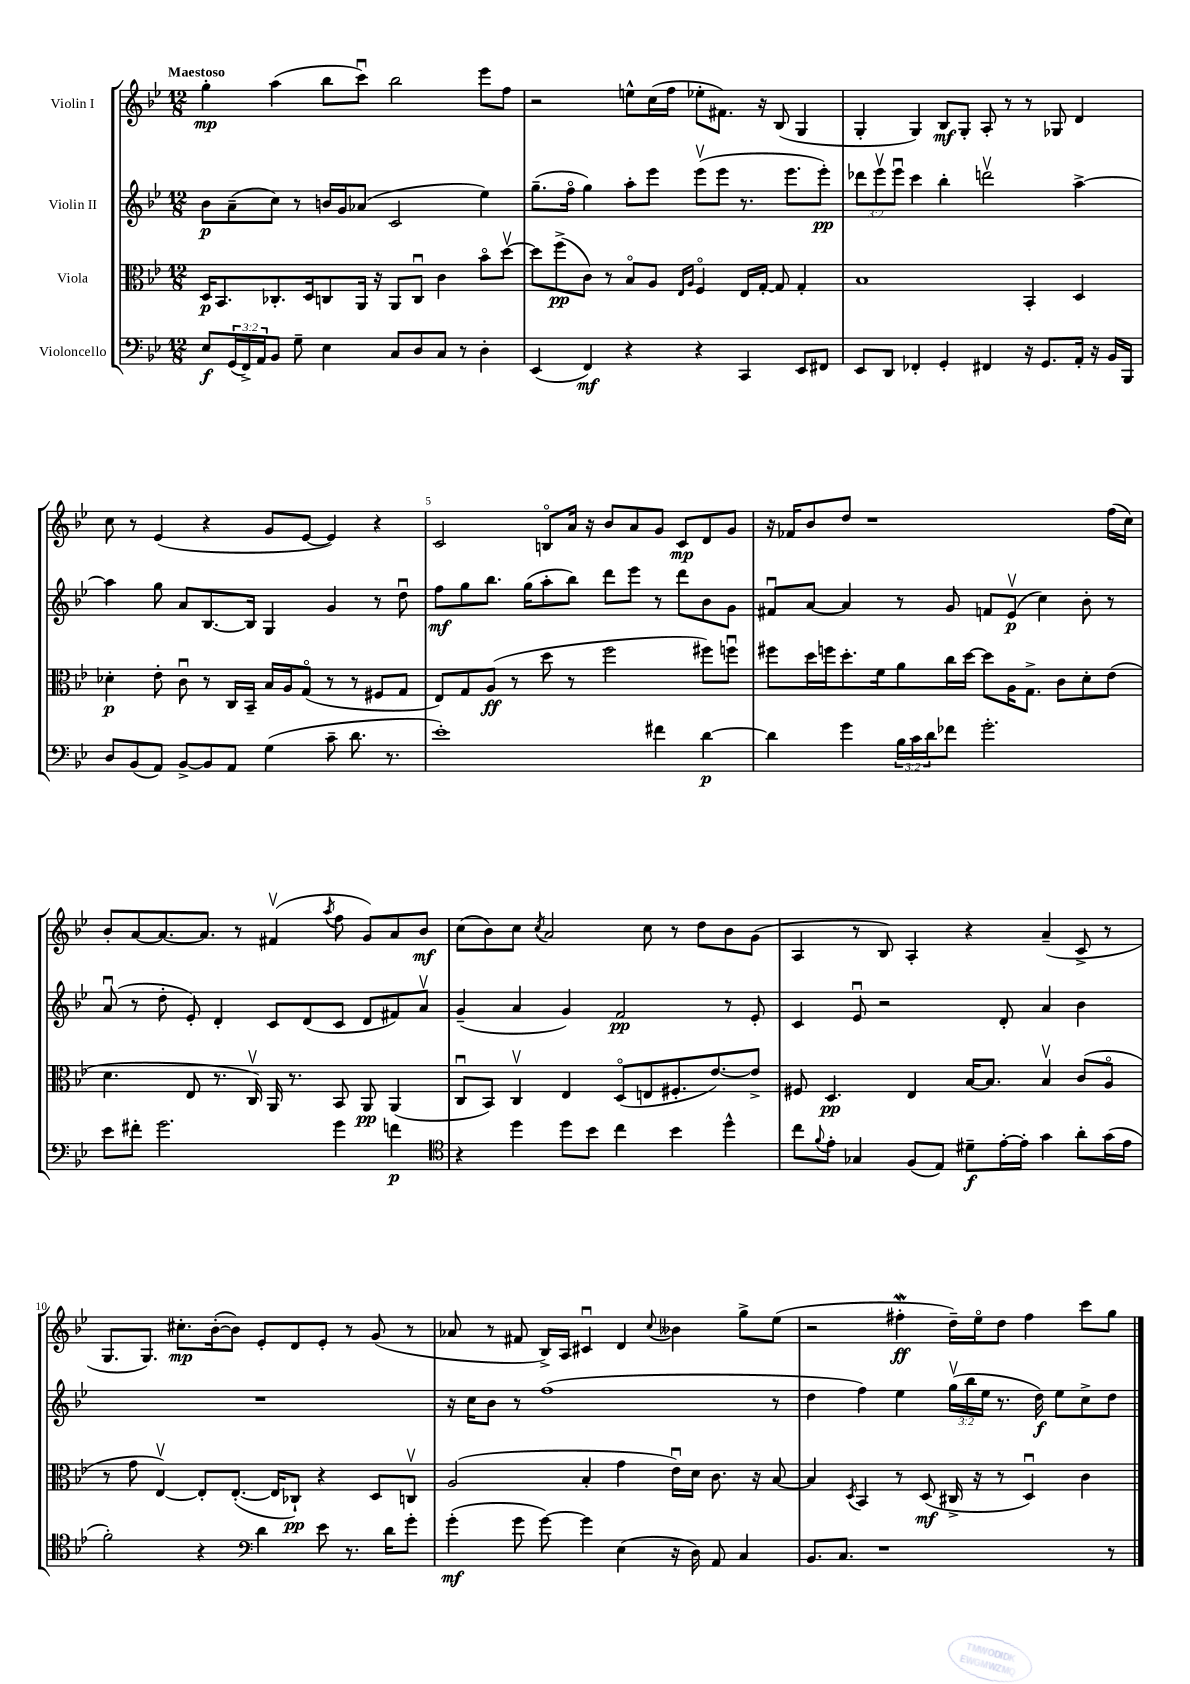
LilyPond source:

<<
\new StaffGroup <<
\new Staff = "s0" \with { instrumentName = "Violin I" } {
    \clef treble \key bes \major \numericTimeSignature \time 12/8 \tempo "Maestoso"
    g''4-.\mp a''4( bes''8 c'''8\downbow) bes''2 ees'''8 f''8 |
    r2 e''8-^ c''16( f''16 ees''8-. fis'8.) r16 bes8( g4 |
    g4-. g4) bes8\mf g8-. a8-. r8 r8 ges8 d'4 |
    c''8 r8 ees'4( r4 g'8 ees'8~ ees'4) r4 |
    c'2 b8\flageolet a'16 r16 bes'8 a'8 g'8 c'8\mp d'8 g'8 |
    r16 fes'16 bes'8 d''8 r1 f''16( c''16) |
    bes'8-. a'8~ a'8.~ a'8. r8 fis'4\upbow( \acciaccatura { a''8 } f''8 g'8) a'8 bes'8\mf |
    c''8( bes'8) c''8 \acciaccatura { c''8 } a'2 c''8 r8 d''8 bes'8 g'8( |
    a4 r8 bes8) a4-. r4 a'4--( c'8-> r8 |
    g8. g8.) cis''8.-.\mp bes'16~-.( bes'8) ees'8-. d'8 ees'8-. r8 g'8( r8 |
    aes'8 r8 fis'8 bes16->) a16 cis'4\downbow d'4 \appoggiatura { c''8 } beses'4 g''8-> ees''8( |
    r2 fis''4-.\mordent\ff d''16--) ees''16\flageolet d''8 fis''4 c'''8 g''8 \bar "|." |
}
\new Staff = "s1" \with { instrumentName = "Violin II" } {
    \clef treble \key bes \major \numericTimeSignature \time 12/8 \override Staff.TupletNumber.text = #tuplet-number::calc-fraction-text
    bes'8\p a'8--( c''8) r8 b'16 g'16 aes'8( c'2 ees''4) |
    g''8.--( f''16\flageolet g''4) a''8-. ees'''8 ees'''8\upbow( ees'''8 r8. ees'''8. ees'''8-.\pp) |
    \tuplet 3/2 { des'''8 ees'''8\upbow ees'''8\downbow } c'''4 bes''4-. d'''2\upbow a''4~-> |
    a''4 g''8 a'8 bes8.~ bes16 g4 g'4 r8 d''8\downbow |
    f''8\mf g''8 bes''8. g''16( a''8-. bes''8) d'''8 ees'''8 r8 d'''8 bes'8 g'8 |
    fis'8\downbow a'8~ a'4 r8 g'8 f'8 ees'8\upbow\p( c''4) bes'8-. r8 |
    a'8\downbow( r8 d''8-. ees'8-.) d'4-. c'8 d'8( c'8 d'8 fis'8) a'8\upbow |
    g'4--( a'4 g'4) f'2\pp r8 ees'8-. |
    c'4 ees'8\downbow r2 d'8-. a'4 bes'4 |
    R1. |
    r16 c''16 bes'8 r8 f''1( r8 |
    d''4 f''4) ees''4 \tuplet 3/2 { g''16\upbow( bes''16 ees''16 } r8. d''16\f) ees''8 c''8-> d''8 \bar "|." |
}
\new Staff = "s2" \with { instrumentName = "Viola" } {
    \clef alto \key bes \major \numericTimeSignature \time 12/8
    d16\p bes,8. ces8.-. d16 c8 a,16 r16 a,8 c8\downbow c'4 bes'8\flageolet d''8~\upbow |
    d''8 f''8->\pp( c'8) r8 bes8\flageolet a8 \grace { ees16 a16 } f4\flageolet ees16 g16~-. g8 g4-. |
    bes1 bes,4-. d4 |
    des'4-.\p ees'8-. c'8\downbow r8 c16 bes,16-- bes16 a16 g8\flageolet( r8 r8 fis8 g8 |
    ees8) g8 a8\ff( r8 d''8 r8 f''2 fis''8) f''8\downbow |
    fis''8 d''16 f''16 d''8.-. f'16 a'8 c''16 d''16~ d''8 a16 g8.-> c'8 d'8-. ees'8( |
    d'4. ees8 r8. c16\upbow) a,16 r8. bes,8 a,8\pp a,4( |
    c8\downbow bes,8) c4\upbow ees4 d8\flageolet( e8 fis8.-. ees'8.~) ees'8-> |
    fis8 d4.\pp ees4 bes16~ bes8. bes4\upbow c'8( a8\flageolet |
    r8 g'8 ees4~\upbow) ees8-. ees8.~-.( ees16 ces8-!\pp) r4 d8 c8\upbow |
    a2( bes4-. g'4 ees'16\downbow) d'16 c'8. r16 bes8~ |
    bes4 \acciaccatura { d8 } bes,4 r8 d8\mf( cis16-> r16 r8 d4\downbow) c'4 \bar "|." |
}
\new Staff = "s3" \with { instrumentName = "Violoncello" } {
    \clef bass \key bes \major \numericTimeSignature \time 12/8 \override Staff.TupletNumber.text = #tuplet-number::calc-fraction-text
    ees8\f \tuplet 3/2 { g,16( f,16->) a,16 } bes,8 g8-- ees4 c8 d8 c8 r8 d4-. |
    ees,4( f,4\mf) r4 r4 c,4 ees,8 fis,8 |
    ees,8 d,8 fes,4-. g,4-. fis,4 r16 g,8. a,16-. r16 bes,16 bes,,16 |
    d8 bes,8( a,8) bes,8~-> bes,8 a,8 g4( c'8-- d'8. r8. |
    ees'1-.) fis'4 d'4~\p |
    d'4 g'4 \tuplet 3/2 { bes16 c'16 d'16 } fes'8 g'2.-. |
    ees'8 fis'8-. g'2. g'4 f'4\p |
    \clef tenor r4 d''4 d''8 bes'8 c''4 bes'4 d''4-^ |
    c''8 \appoggiatura { f'8 } ees'8-. ges4 f8( ees8) dis'8--\f ees'16~-. ees'16-. g'4 a'8-. g'16( ees'16 |
    f'2-.) r4 \clef bass d'4 ees'8 r8. d'16 g'8-. |
    g'4-.\mf( g'8 g'8~) g'4 ees4( r16 d16) a,8 c4 |
    bes,8. c8. r1 r8 \bar "|." |
}
>>
>>
\layout { \context { \Score \override BarNumber.break-visibility = ##(#f #t #t) barNumberVisibility = #(every-nth-bar-number-visible 5) } }
